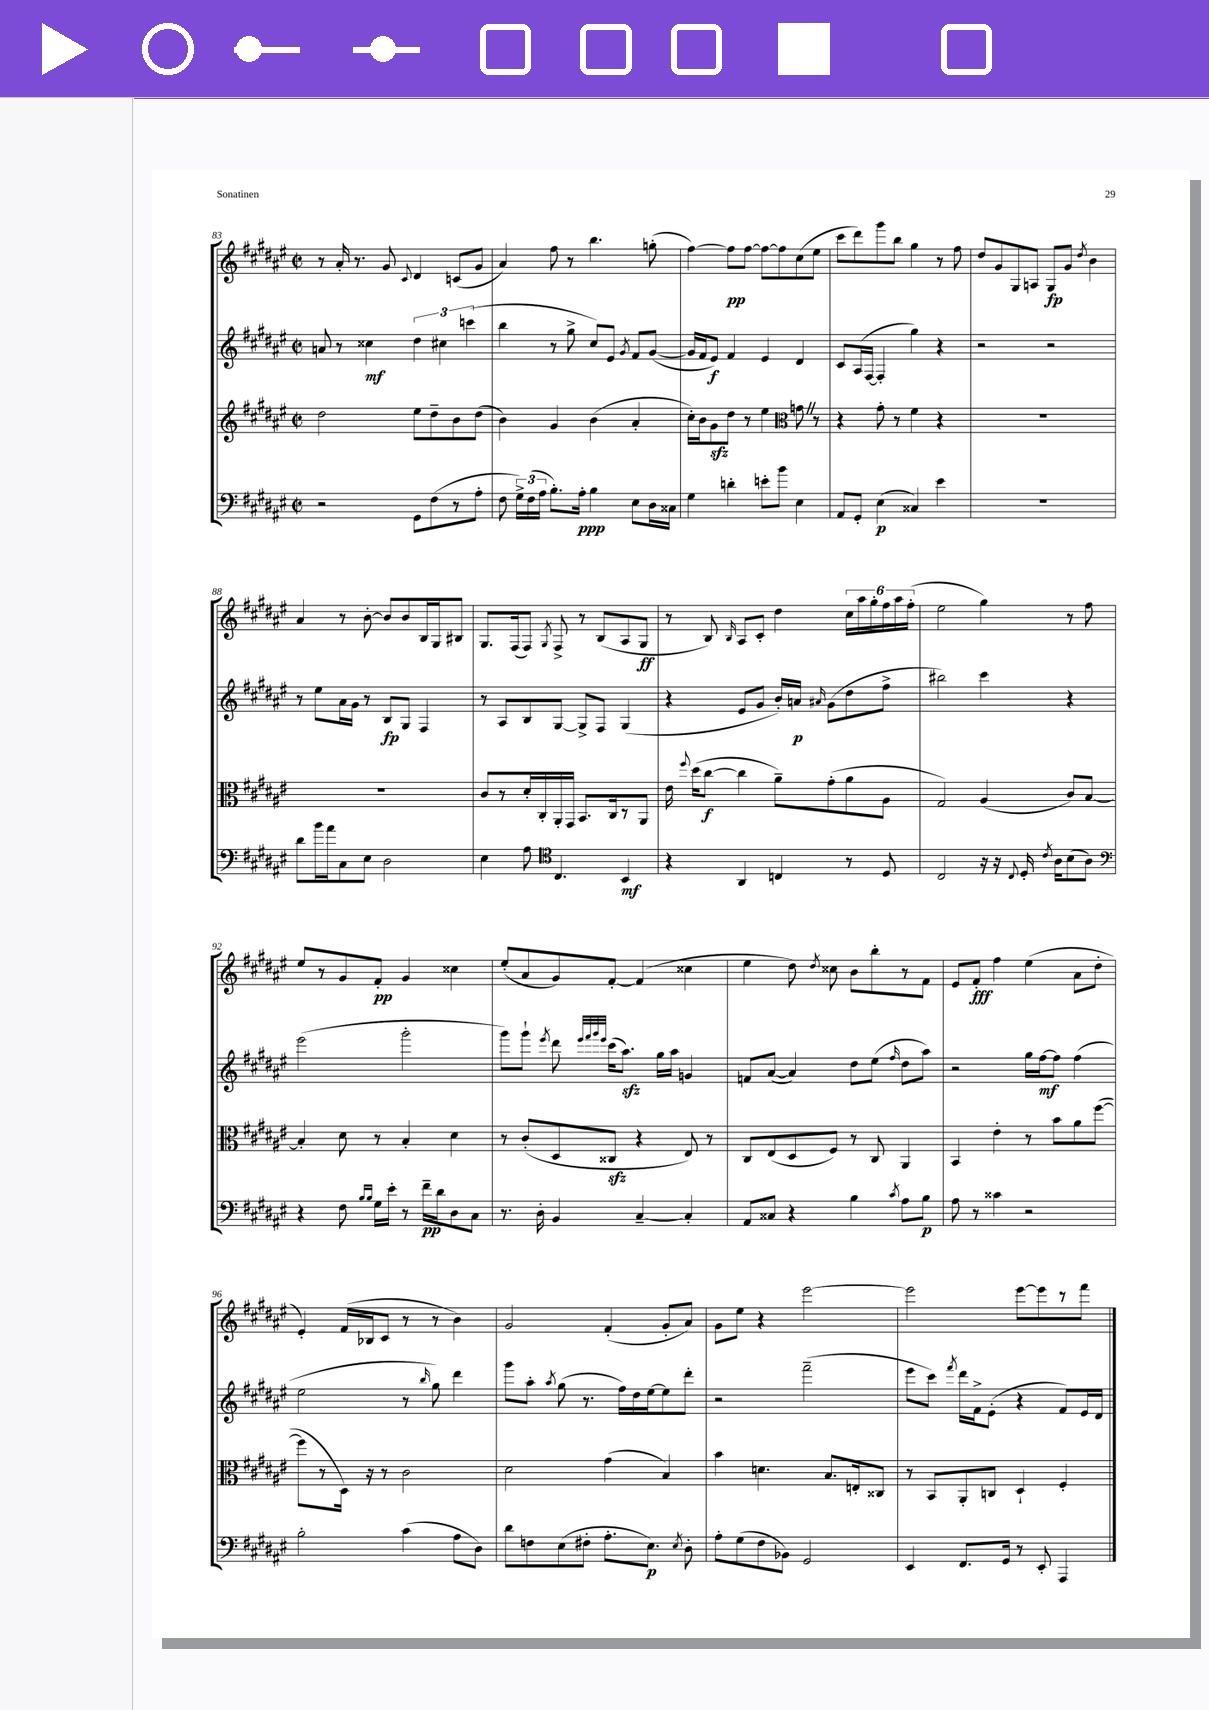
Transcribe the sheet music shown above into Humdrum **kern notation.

**kern	**kern	**kern	**kern
*staff4	*staff3	*staff2	*staff1
*clefF4	*clefG2	*clefG2	*clefG2
*k[f#c#g#d#a#e#]	*k[f#c#g#d#a#e#]	*k[f#c#g#d#a#e#]	*k[f#c#g#d#a#e#]
*M2/2	*M2/2	*M2/2	*M2/2
*met(c|)	*met(c|)	*met(c|)	*met(c|)
2r	2dd#	8a	8r
.	.	8r	16a#'
.	.	.	8.r
.	.	4cc##	.
.	.	.	8g#
.	.	.	8qqc#
8GG#	8ee#	6dd#	4d#
(8F#	8dd#~	.	.
.	.	6cc#	.
8r	8b	.	(8c
.	.	(6ccc	.
8A#'	(8dd#	.	8g#
=	=	=	=
8F#	4b)	4bb	4a#)
24G#^)	.	.	.
(24F#	.	.	.
24A#	.	.	.
8.B')	4g#	8r	8ff#
.	.	8gg#^	8r
16A#'	.	.	.
4B	(4b	8cc#)	4.bb
.	.	8e#	.
.	.	8qg#	.
8E#	4a#'	8f#	.
16D#	.	([8g#	(8gg'
16C##	.	.	.
=	=	=	=
4G#	16cc#')	16g#]	[4ff#)
.	16b	16f#	.
.	8g#	8e#)	.
4d'	8dd#	4f#	8ff#]
.	8r	.	[8ff#
8e'	4ee#	4e#	8ff#_
8b	.	.	8ff#]
*	*clefC3	*	*
4E#	8g	4d#	(8cc#
.	8r	.	8ee#
=	=	=	=
8AA#	4r	8c#	8ccc#
8GG#'	.	(16A#	8ddd#)
.	.	[16F#	.
(4E#	8g#'	4F#']	8ggg#
.	8r	.	8bb
4C##)	4f#	4gg#)	4gg#
4e#	4r	4r	8r
.	.	.	8ff#
=	=	=	=
1r	1r	2r	8dd#
.	.	.	8g#
.	.	.	8G#
.	.	.	8A
.	.	2r	8G#
.	.	.	8g#
.	.	.	8qdd#
.	.	.	4b
=	=	=	=
8d#	1r	8r	4a#
16b	.	8ee#	.
16a#	.	.	.
8C#	.	16a#	8r
.	.	16g#	.
8E#	.	8r	[8b'
2D#	.	8B	8b]
.	.	8G#	8b
.	.	4F#	16B
.	.	.	16G#
.	.	.	8B#
=	=	=	=
4E#	8c#	8r	8.G#
.	8r	8A#	.
.	.	.	(16F#
8A#	16d#'	8B	8F#)
.	16C#'	.	.
*clefC4	*	*	*
.	.	.	8qG#
4.C#	16AA#'	[8G#	8F#^
.	16GG#	.	.
.	8.BB	8G#^]	8r
.	.	8F#	(8B
.	16C#	.	.
4BB	8r	(4G#	8A#
.	8AA#	.	8G#
=	=	=	=
4r	16e#	4r	8r
.	8qqff#	.	.
.	(16dd#	.	.
.	[8cc#	.	8B)
.	.	.	16qqB
4AA#	4cc#]	8e#	8A#
.	.	8g#	8c#'
4C	8a#~)	16b')	4dd#
.	.	16a	.
.	.	16qqa#	.
.	(8g#'	(8g#	.
8r	8a#	8dd#	24cc#
.	.	.	24aa#
.	.	.	24gg#'
8D#	8A#	8ff#^	24ff#
.	.	.	24aa#
.	.	.	(24ff#'
=	=	=	=
2C#	2G#)	2bb#)	2ee#
16r	(4A#	4ccc#	4gg#)
16r	.	.	.
8qqC#	.	.	.
16D#'	.	.	.
8qc#	.	.	.
16A#	.	.	.
(8B	8c#)	4r	8r
8A#)	[8B	.	8ff#
=	=	=	=
*clefF4	*	*	*
4r	4B']	(2eee#	8ee#
.	.	.	8r
8F#	8d#	.	8g#
16qqB	.	.	.
16qqB	.	.	.
16G#	8r	.	8f#'
16e#'	.	.	.
8r	4B'	2ggg#'	4g#
16f#~	.	.	.
16d#	.	.	.
8D#	4d#	.	4cc##
8C#	.	.	.
=	=	=	=
8.r	8r	8ggg#)	(8ee#'
.	(8c#'	8ggg#`	8a#
16D#'	.	.	.
.	.	8qeee#	.
4BB	8D#	8ddd#	8g#)
.	.	32qqeee#	.
.	.	32qqfff#	.
.	.	32qqggg#	.
.	.	32qqeee#	.
.	8C##	(16ccc#	[8f#'
.	.	8.aa#)	.
[4C#~	4r	.	(4f#]
.	.	16gg#	.
.	.	16aa#	.
4C#']	8E#)	4g	4cc##
.	8r	.	.
=	=	=	=
8AA#	8C#	8f	4ee#
8C##	(8E#	([8a#	.
4r	8D#	4a#])	8dd#)
.	.	.	8qdd#
.	8F#)	.	8cc##
4B	8r	8dd#	8b
.	8C#	(8ee#	8bb'
8qc#	.	16qqff#	.
8A#	4AA#	8dd#	8r
8B	.	8aa#)	8f#
=	=	=	=
8A#	4BB	2r	8e#
8r	.	.	8f#'
4c##	4e#'	.	4ff#
2r	8r	16gg#	(4ee#
.	.	[16ff#	.
.	8b	8ff#]	.
.	8a#	(4ff#	8a#
.	([8ff#	.	8dd#'
=	=	=	=
2B'	8ff#]	2ee#	4e#')
.	8r	.	.
.	16D#)	.	(16f#
.	16r	.	16B-
.	8r	.	8c#
(4c#	2c#	8r	8r
.	.	16qqbb	.
.	.	8gg#)	8r
8A#	.	4ddd#	4b)
8D#)	.	.	.
=	=	=	=
8d#	2d#	8ggg#	2g#
8F	.	8aa#'	.
.	.	8qaa#	.
(8E#	.	(8gg#	.
8F#'	.	8.r	.
8.A#'	(4g#	.	(4f#'
.	.	16ff#)	.
.	.	16dd#	.
8.E#)	.	[16ee#	.
.	4B)	8ee#]	8g#'
8qE#	.	.	.
8D#'	.	8ddd#'	8a#)
=	=	=	=
8A#'	4b	2r	8g#
(8G#	.	.	8ee#
8F#	4.d	.	4r
8BB-)	.	.	.
2GG#	.	(2fff#~	[2eee#
.	8.B	.	.
.	16E'	.	.
.	8C##	.	.
=	=	=	=
4EE#	8r	8eee#	2eee#]
.	8BB	8ccc#)	.
.	.	8qfff#	.
8.FF#	8AA#'	16ddd#	.
.	.	16f#^	.
.	8C	(8e#'	.
16GG#	.	.	.
8r	4D#`	4r	[8eee#
8EE#'	.	.	8eee#]
4AAA#	4F#'	8f#)	8r
.	.	16e#	8fff#
.	.	16d#	.
==	==	==	==
*-	*-	*-	*-
